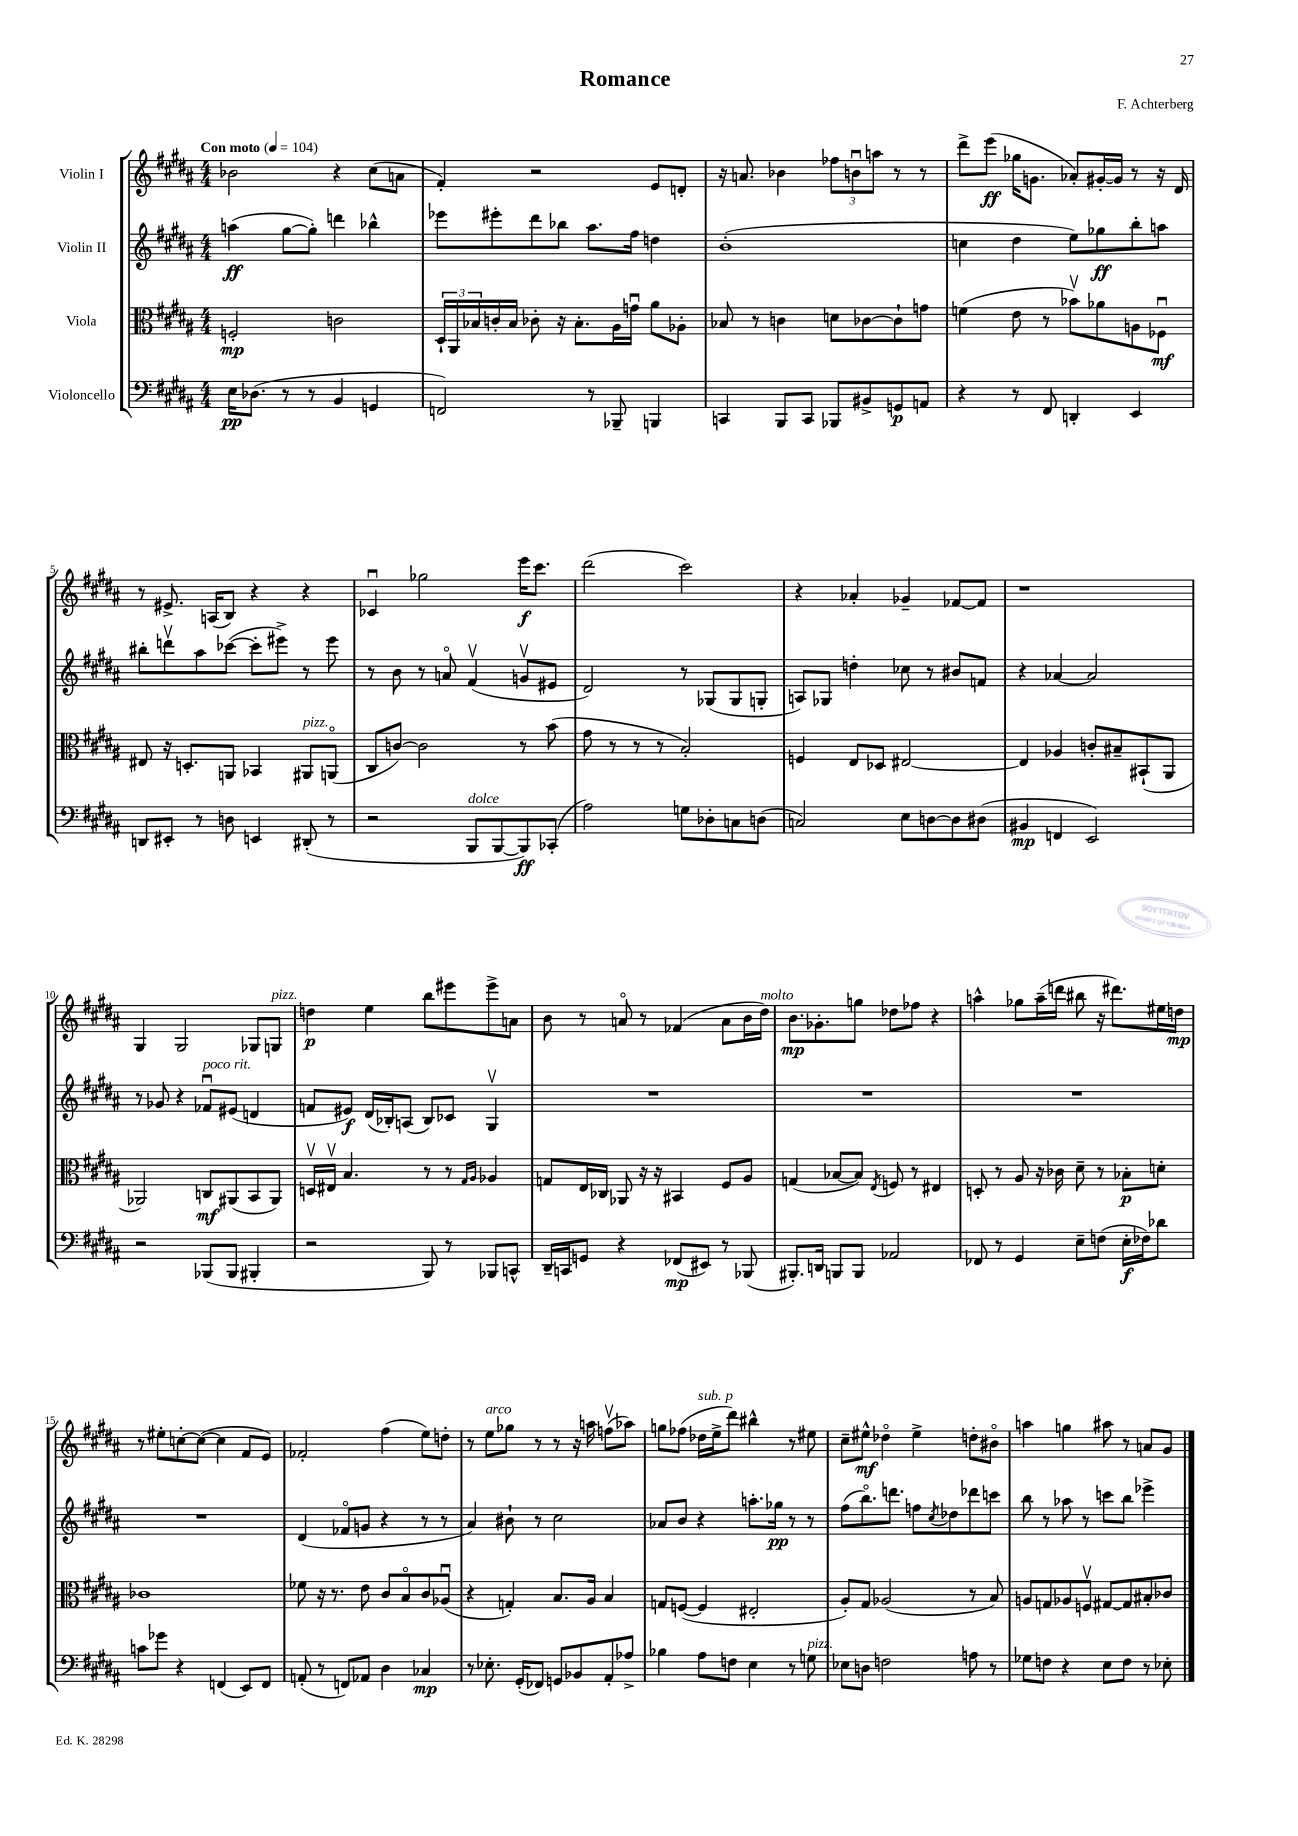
\header { title = "Romance" composer = "F. Achterberg" }
<<
\new StaffGroup <<
\new Staff = "s0" \with { instrumentName = "Violin I" } {
    \clef treble \key b \major \numericTimeSignature \time 4/4 \tempo "Con moto" 4 = 104
    bes'2 r4 cis''8( a'8 |
    fis'4-.) r2 e'8 d'8-. |
    r16 a'8. bes'4 \tuplet 3/2 { fes''8 b'8\downbow a''8 } r8 r8 |
    dis'''8-> e'''8\ff( ges''16 g'8. aes'8-.) gis'16~-. gis'16 r8 r16 dis'16 |
    r8 eis'8.-> a16( b8) r4 r4 |
    ces'4\downbow ges''2 e'''16\f cis'''8. |
    dis'''2( cis'''2) |
    r4 aes'4-. ges'4-- fes'8~ fes'8 |
    r1 |
    gis4 gis2 ges8 g8^\markup { \italic "pizz." } |
    d''4\p e''4 b''8 eis'''8 eis'''8-> a'8 |
    b'8 r8 a'8\flageolet r8 fes'4( a'8 b'16 dis''16^\markup { \italic "molto" }) |
    b'8.\mp ges'8.-. g''8 des''8 fes''8 r4 |
    a''4-^ ges''8 a''16--( d'''16 bis''8 r16 dis'''8.) eis''16 d''16\mp |
    r8 eis''8-. c''8~-. c''8~( c''4 fis'8 e'8) |
    fes'2-. fis''4( e''8) d''8-. |
    r8 e''8^\markup { \italic "arco" } ges''8 r8 r8 r16 a''16 f''8\upbow( aes''8) |
    g''8 fes''8( des''16^\markup { \italic "sub. p" } e''16-> dis'''8) bis''4-^ r8 eis''8 |
    cis''8-- eis''8-^\mf des''4\flageolet eis''4-> d''8-. bis'8\flageolet |
    a''4 g''4 ais''8 r8 a'8 gis'8 \bar "|." |
}
\new Staff = "s1" \with { instrumentName = "Violin II" } {
    \clef treble \key b \major \numericTimeSignature \time 4/4
    a''4\ff( gis''8~ gis''8-.) d'''4 bes''4-^ |
    ees'''8 eis'''8-. dis'''8 bes''8 ais''8. fis''16 d''4 |
    b'1-.( |
    c''4 dis''4 e''8) ges''8\ff b''8-. a''8 |
    bis''8-. d'''8\upbow ais''8 ces'''8~( ces'''8-. eis'''8->) r8 eis'''8 |
    r8 b'8 r8 a'8\flageolet fis'4\upbow( g'8\upbow eis'8 |
    dis'2) r8 ges8( ges8 g8-. |
    a8) ges8 d''4-. ces''8 r8 bis'8 f'8 |
    r4 aes'4~ aes'2 |
    r8 ges'8 r4 fes'8\downbow^\markup { \italic "poco rit." } eis'8( d'4 |
    f'8 eis'8\f) dis'16( bes16-.) a8( bes8) ces'8 gis4\upbow |
    R1 |
    R1 |
    R1 |
    R1 |
    dis'4( fes'8\flageolet g'8 r4 r8 r8 |
    ais'4) bis'8-! r8 cis''2 |
    aes'8 b'8 r4 a''8.-. ges''16\pp r8 r8 |
    fis''8( b''8.\flageolet) d'''8. f''8 \acciaccatura { cis''8 } des''8 des'''8 c'''8 |
    b''8 r8 aes''8 r8 c'''8 b''8 ees'''4-> \bar "|." |
}
\new Staff = "s2" \with { instrumentName = "Viola" } {
    \clef alto \key b \major \numericTimeSignature \time 4/4
    f2-.\mp c'2 |
    \tuplet 3/2 { dis16-! ais,16 bes16 } c'16-. bes16 ces'8-. r16 bes8.-. ais16 g'16\downbow ais'8 aes8-. |
    bes8 r8 c'4 d'8 ces'8~ ces'8-! g'8 |
    f'4( e'8 r8 bes'8\upbow) aes'8 a8 fes8\downbow\mf |
    eis8 r16 d8.-. a,8 bes,4 ais,8^\markup { \italic "pizz." } a,8\flageolet( |
    cis8 c'8~) c'2 r8 b'8( |
    gis'8 r8 r8 r8 b2-.) |
    f4 e8 des8 eis2~ |
    eis4 aes4 c'8-. bis8-- bis,8-!( ais,8 |
    aes,2) c8\mf ais,8( b,8 ais,8) |
    d16\upbow eis16\upbow b4. r8 r8 \grace { gis16 ais16 } aes4 |
    g8 e16 ces16 aes,8 r16 r16 bis,4 fis8 ais8 |
    g4( bes8~ bes8) \acciaccatura { e8 } f8 r8 eis4 |
    d8-. r8 ais8 r16 ces'16 dis'8-- r8 bes8-.\p d'8-. |
    ces'1 |
    fes'8 r16 r8. e'8 cis'8 b8\flageolet cis'8 aes8\downbow( |
    r4 g4-.) b8. ais16 b4 |
    g8 f8~( f4 eis2-. |
    ais8-.) gis8 aes2( r8 b8) |
    a8 g8 aes8 f8\upbow gis8~ gis8 bis8-. ces'8 \bar "|." |
}
\new Staff = "s3" \with { instrumentName = "Violoncello" } {
    \clef bass \key b \major \numericTimeSignature \time 4/4
    e16\pp des8.( r8 r8 b,4 g,4 |
    f,2) r8 bes,,8-- b,,4 |
    c,4 b,,8 c,8 bes,,8 bis,8-> g,8\p a,8 |
    r4 r8 fis,8 d,4-. e,4 |
    d,8 eis,8-. r8 d8 e,4 dis,8-.( r8 |
    r2 b,,8^\markup { \italic "dolce" } b,,8~ b,,8\ff) ces,8-.( |
    ais2) g8 des8-. c8 d8( |
    c2) e8 d8~ d8 dis8( |
    bis,4\mp f,4 e,2) |
    r2 bes,,8( bes,,8 bis,,4-. |
    r2 b,,8) r8 bes,,8 c,8-^ |
    dis,16-- c,16 g,8 r4 fes,8\mp( eis,8) r8 bes,,8( |
    bis,,8.-.) d,16 b,,8 b,,8 aes,2 |
    fes,8 r8 gis,4 e8-- f8( e16-.\f fes16) des'8 |
    c'8 ges'8 r4 f,4( e,8) f,8 |
    a,8-.( r8 f,8) aes,8 dis4 ces4\mp |
    r8 ees8.-. gis,16-.( fes,8) g,8 bes,8 ais,8-. aes8-> |
    bes4 ais8 f8 e4 r8 g8^\markup { \italic "pizz." } |
    ees8 d8 f2 a8 r8 |
    ges8 f8 r4 e8 f8 r8 ees8-. \bar "|." |
}
>>
>>
